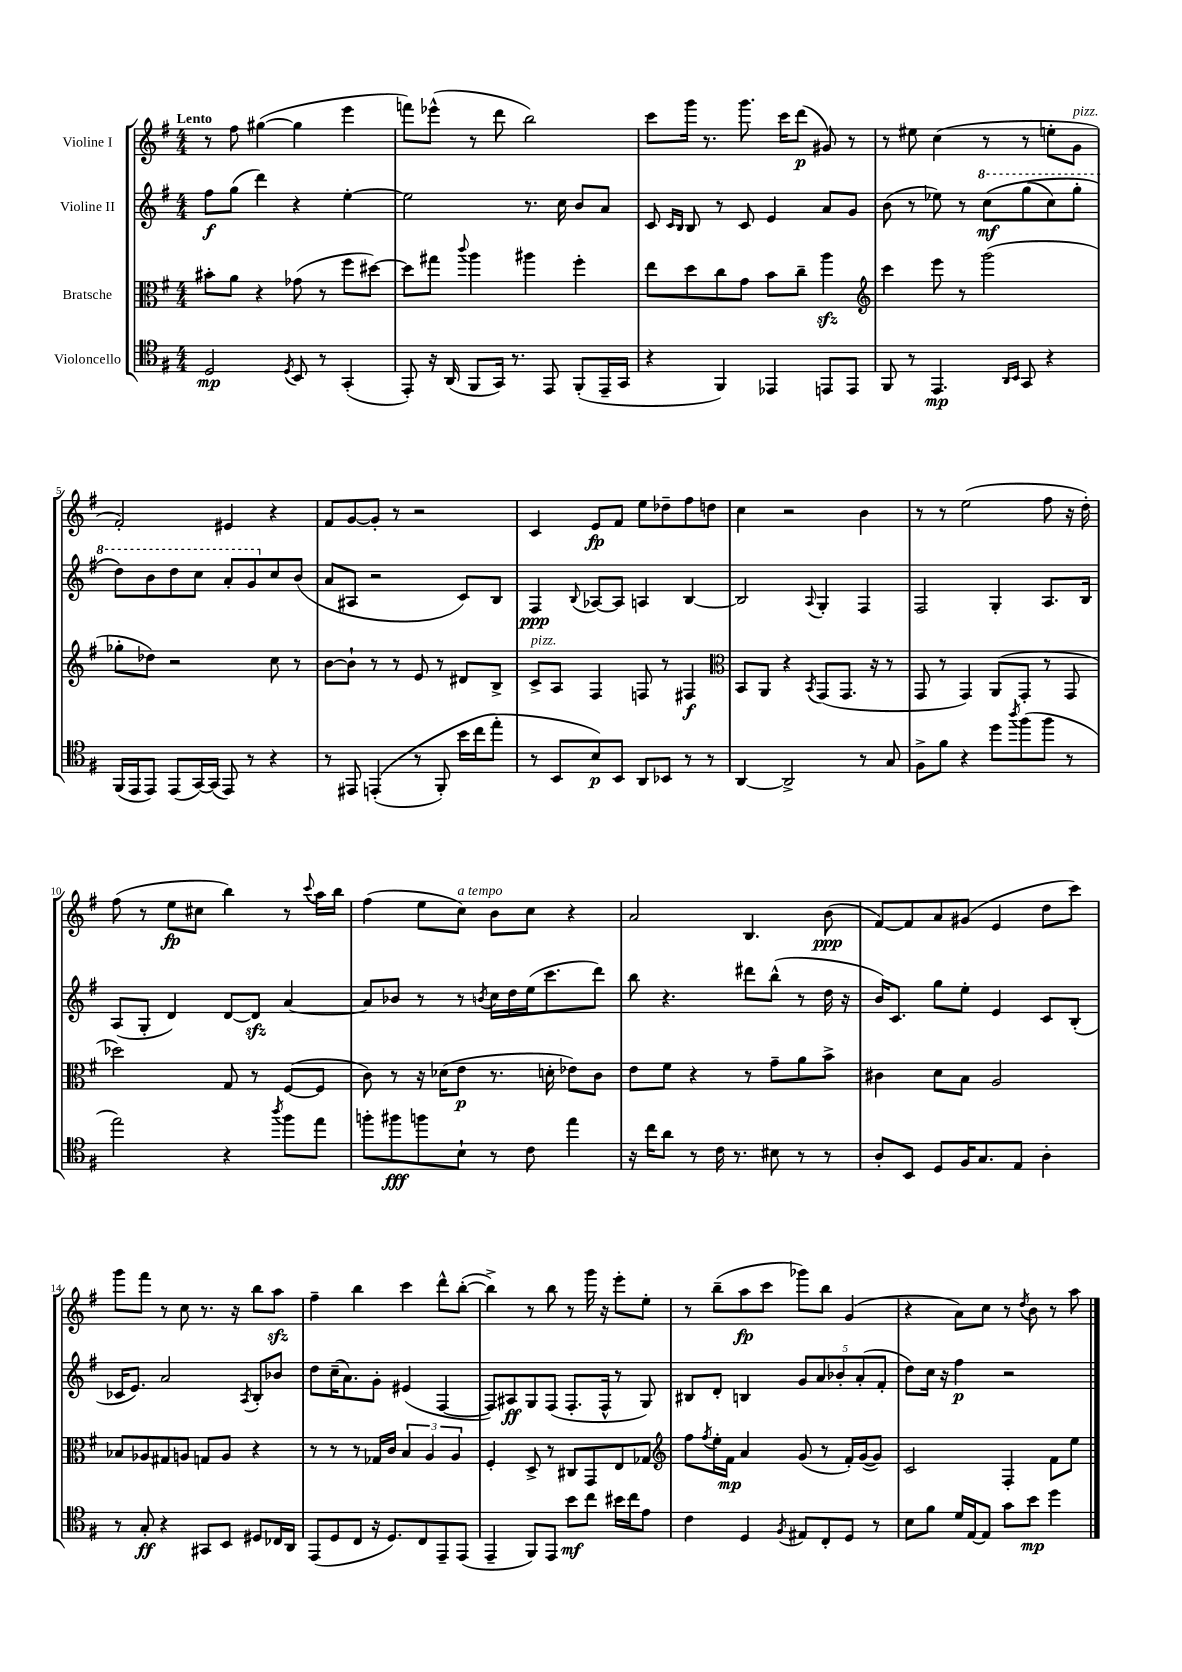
<<
\new StaffGroup <<
\new Staff = "s0" \with { instrumentName = "Violine I" } {
    \clef treble \key g \major \numericTimeSignature \time 4/4 \tempo "Lento"
    r8 fis''8 gis''4~( gis''4 e'''4 |
    f'''8) ees'''8-^( r8 d'''8 b''2) |
    c'''8 g'''16 r8. g'''8. c'''16 d'''8\p( gis'8) r8 |
    r8 eis''8 c''4( r8 r8 e''8-. g'8^\markup { \italic "pizz." } |
    fis'2-.) eis'4 r4 |
    fis'8 g'8~ g'8-. r8 r2 |
    c'4 e'8\fp fis'8 e''8 des''8-- fis''8 d''8 |
    c''4 r2 b'4 |
    r8 r8 e''2( fis''8 r16 d''16-.) |
    fis''8( r8 e''8\fp cis''8 b''4) r8 \appoggiatura { c'''8 } a''16 b''16 |
    fis''4( e''8 c''8^\markup { \italic "a tempo" }) b'8 c''8 r4 |
    a'2 b4. b'8\ppp( |
    fis'8~) fis'8 a'8 gis'8( e'4 d''8 c'''8) |
    g'''8 fis'''8 r8 c''8 r8. r16 b''8 a''8\sfz |
    fis''4-- b''4 c'''4 d'''8-^ b''8~-.( |
    b''4->) r8 b''8 r8 g'''16 r16 e'''8-. e''8-. |
    r8 b''8--( a''8\fp c'''8 ges'''8) b''8 g'4( |
    r4 a'8) c''8 r8 \acciaccatura { d''8 } b'8 r8 a''8 \bar "|." |
}
\new Staff = "s1" \with { instrumentName = "Violine II" } {
    \clef treble \key g \major \numericTimeSignature \time 4/4
    fis''8\f g''8( d'''4) r4 e''4~-. |
    e''2 r8. c''16 b'8 a'8 |
    c'8 \grace { c'16 b16 } b8 r8 c'8 e'4 a'8 g'8 |
    b'8( r8 ees''8) r8 \ottava #1 c'''8\mf\( g'''8( c'''8) g'''8-. |
    d'''8\) b''8 d'''8 c'''8 a''8-. g''8 \ottava #0 c''8 b'8( |
    a'8 ais8 r2 c'8) b8 |
    fis4\ppp \appoggiatura { b8 } aes8~ aes8 a4 b4~ |
    b2 \appoggiatura { a8 } g4-. fis4 |
    fis2 g4-. a8. b16 |
    a8( g8-. d'4) d'8~ d'8\sfz a'4~ |
    a'8 bes'8 r8 r8 \acciaccatura { b'8 } c''16 d''16 e''16( c'''8. d'''8) |
    b''8 r4. dis'''8 b''8-^( r8 d''16 r16 |
    b'16) c'8. g''8 e''8-. e'4 c'8 b8-.( |
    ces'16 e'8.) a'2 \acciaccatura { a8 } b8-. bes'8 |
    d''8 c''16--( a'8.) g'8-. eis'4( fis4~ |
    fis8) ais8\ff g8 fis8( fis8.-. fis16-^ r8 g8) |
    bis8 d'8-. b4 \tuplet 5/4 { g'8 a'8 bes'8-. a'8-.( fis'8-. } |
    d''8) c''16 r16 fis''4\p r2 \bar "|." |
}
\new Staff = "s2" \with { instrumentName = "Bratsche" } {
    \clef alto \key g \major \numericTimeSignature \time 4/4
    bis'8-. a'8 r4 ges'8( r8 fis''8 dis''8~) |
    dis''8 gis''8 \appoggiatura { c'''8 } a''4 ais''4 fis''4-. |
    e''8 d''8 c''8 g'8 b'8 c''8-- a''4\sfz |
    \clef treble c'''4 e'''8 r8 g'''2( |
    ges''8-. des''8) r2 c''8 r8 |
    b'8~ b'8-! r8 r8 e'8 r8 dis'8 b8-> |
    c'8->^\markup { \italic "pizz." } a8 fis4 f8 r8 fis4\f |
    \clef alto b,8 a,8 r4 \acciaccatura { b,8 } g,8( g,8. r16 r8 |
    g,8 r8 g,4) a,8( g,8-. r8 g,8 |
    des''2) g8 r8 fis8~( fis8 |
    c'8) r8 r16 des'16( e'8\p r8. d'16-. ees'8) c'8 |
    e'8 fis'8 r4 r8 g'8-- a'8 b'8-> |
    cis'4 d'8 b8 a2 |
    bes8 aes8 gis8 a8 g8 a8 r4 |
    r8 r8 r8 ges16 c'16 \tuplet 3/2 { b4 a4 a4 } |
    fis4-. d8-> r8 cis8 g,8 e8 ges8 |
    \clef treble fis''8 \acciaccatura { fis''8 } e''16-. fis'16\mp a'4 g'8( r8 fis'16-.) g'16~( g'8) |
    c'2 fis4-. fis'8 e''8 \bar "|." |
}
\new Staff = "s3" \with { instrumentName = "Violoncello" } {
    \clef tenor \key g \major \numericTimeSignature \time 4/4
    d2\mp \acciaccatura { d8 } b,8 r8 g,4-.( |
    e,8-.) r16 a,16( fis,8 g,16) r8. e,8 fis,8-.( e,16-- g,16 |
    r4 fis,4) ees,4 e,8 e,8 |
    fis,8 r8 e,4.\mp \grace { a,16 b,16 } g,8 r4 |
    fis,16( e,16 e,8) e,8( g,16~) g,16( e,8) r8 r4 |
    r8 eis,8 e,4-.(\( r8 fis,8-.) b'16 c''16( e''8-.\) |
    r8 b,8 b8\p) b,8 a,8 bes,8 r8 r8 |
    a,4~ a,2-> r8 g8 |
    fis8-> fis'8 r4 d''8 \acciaccatura { a''8 } fis''8( fis''8 r8 |
    e''2) r4 \acciaccatura { a''8 } fis''8 e''8 |
    f''8-. fis''8\fff f''8 b8-! r8 c'8 e''4 |
    r16 c''16 a'8 r8 c'16 r8. bis8 r8 r8 |
    a8-. b,8 d8 fis16 g8. e8 a4-. |
    r8 g8-.\ff r4 gis,8 b,8 dis8 ces16 a,16 |
    e,8( d8 c8 r16 d8.) c8 e,8-- e,8( |
    e,4-- fis,8) e,8 b'8\mf c''8 bis'16 c''16 e'8 |
    c'4 d4 \acciaccatura { fis8 } eis8 c8-. d8 r8 |
    b8 fis'8 d'16 e16~ e8 g'8 b'8\mp d''4 \bar "|." |
}
>>
>>
